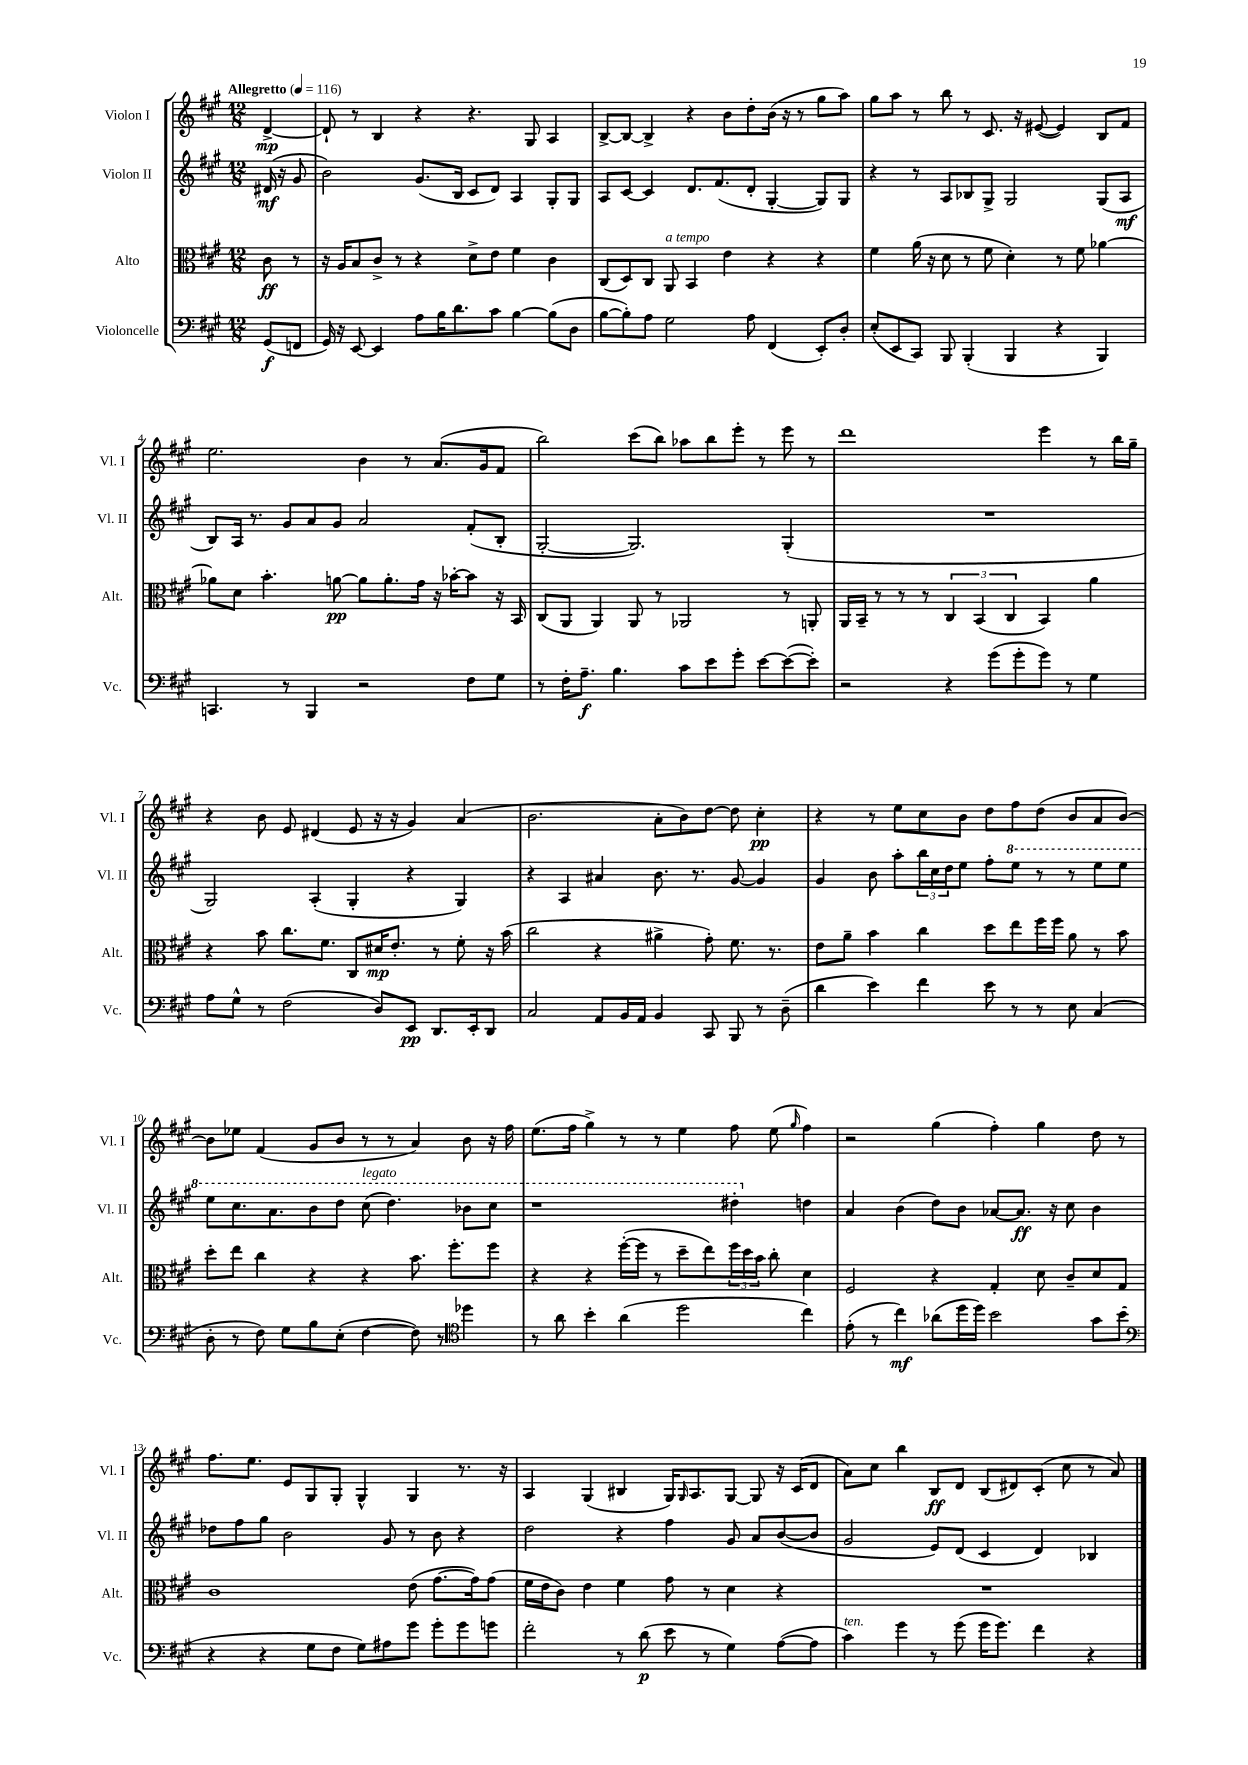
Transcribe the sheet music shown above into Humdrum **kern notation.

**kern	**kern	**kern	**kern
*staff4	*staff3	*staff2	*staff1
*clefF4	*clefC3	*clefG2	*clefG2
*k[f#c#g#]	*k[f#c#g#]	*k[f#c#g#]	*k[f#c#g#]
*M12/8	*M12/8	*M12/8	*M12/8
*MM116	*MM116	*MM116	*MM116
(8GG#	8c#	(16d#	[4d^
.	.	16r	.
8FF	8r	8g#	.
=	=	=	=
16GG#)	16r	2b)	8d`]
16r	16A	.	.
[8EE	8B	.	8r
4EE]	8c#^	.	4B
.	8r	.	.
8A	4r	(8.g#	4r
16B	.	.	.
8.d	.	16B	.
.	8d^	8c#	4.r
8c#	8e	8d)	.
[4B	4f#	4A	.
.	.	.	8G#
(8B]	4c#	8G#'	4A
8D	.	8G#	.
=	=	=	=
[8B	(8C#	8A	[8B^
8B'])	8D)	[8c#	8B_
8A	8C#	4c#]	4B^]
2G#	8AA	.	.
.	4BB	8.d	4r
.	.	(8.f#	.
.	4e	.	8b
8A	.	8d'	8dd'
(4FF#	4r	[4G#'	(16b
.	.	.	16r
.	.	.	8r
8EE')	4r	8G#])	8gg#
8D'	.	8G#	8aa)
=	=	=	=
(8E'	4f#	4r	8gg#
8EE	.	.	8aa
8CC#)	(16a	8r	8r
.	16r	.	.
8BBB	8d	8A	8bb
(4BBB'	8r	8B-	8r
.	8f#	8G#^	8.c#
4BBB	4d')	2G#	.
.	.	.	16r
.	.	.	([8e#
4r	8r	.	4e#])
.	8f#	.	.
4BBB)	[4a-	(8G#	8B
.	.	8A	8f#
=	=	=	=
4.CC	8a-]	8B)	2.ee
.	8d	16A	.
.	.	8.r	.
.	4.b'	.	.
8r	.	8g#	.
4BBB	.	8a	.
.	[8a	8g#	.
2r	8a]	2a	4b
.	8.a'	.	.
.	.	.	8r
.	16g#	.	.
.	16r	.	(8.a
.	[16b-'	.	.
8F#	8b-]	(8f#'	.
.	.	.	16g#
8G#	16r	8B'	8f#
.	16BB	.	.
=	=	=	=
8r	(8C#	[2G#'	2bb)
16F#'	8AA	.	.
8.A~	.	.	.
.	4AA)	.	.
4.B	.	.	.
.	8AA	2.G#])	(8ccc#
.	8r	.	8bb)
8c#	2AA-	.	8aa-
8e	.	.	8bb
8g#'	.	.	8eee'
[8e	.	.	8r
(8e_	8r	(4G#'	8eee
8e'])	8AA'	.	8r
=	=	=	=
2r	16AA	1.r	1ddd
.	16BB~	.	.
.	8r	.	.
.	8r	.	.
.	8r	.	.
4r	6C#	.	.
.	(6BB	.	.
(8g#	.	.	.
.	6C#	.	.
8g#'	.	.	.
8g#)	4BB)	.	4eee
8r	.	.	.
4G#	4a	.	8r
.	.	.	16bb
.	.	.	16gg#~
=	=	=	=
8A	4r	2G#)	4r
8G#^^	.	.	.
8r	8b	.	8b
(2F#	8.cc#	.	8e
.	.	(4A'	(4d#
.	8.f#	.	.
.	8C#	4G#'	8e
8D)	16d#	.	16r
.	8.e'	.	16r
8EE	.	4r	4g#)
8.DD	8r	.	.
.	8f#'	4G#)	(4a
16EE'	.	.	.
8DD	16r	.	.
.	(16b	.	.
=	=	=	=
2C#	2cc#	4r	2.b
.	.	4A	.
8AA	4r	4a#	.
16BB	.	.	.
16AA	.	.	.
4BB	4a#^	8.b	8a'
.	.	.	8b)
.	.	8.r	.
8CC#	8g#')	.	[8dd
8BBB	8.f#	[8g#	8dd]
8r	.	4g#]	4cc#'
.	8.r	.	.
(8D~	.	.	.
=	=	=	=
4d	8e	4g#	4r
.	8a~	.	.
4e)	4b	8b	8r
.	.	8aa'	8ee
4f#	4cc#	24bb	8cc#
.	.	24cc#	.
.	.	24dd	.
.	.	8ee	8b
8e	8dd	8ff#'	8dd
8r	8ee	8eee	8ff#
8r	16ff#	8r	(8dd
.	16ff#	.	.
8E	8a	8r	8b
(4C#	8r	8eee	8a
.	8b	8eee	[8b)
=	=	=	=
8D'	8dd'	8eee	8b]
8r	8ee	8.ccc#	8ee-
8F#)	4cc#	.	(4f#
.	.	8.aa	.
8G#	.	.	.
8B	4r	8bb	8g#
(8E'	.	8ddd	8b
[4F#	4r	(8ccc#	8r
.	.	4.ddd)	8r
8F#])	8.b	.	4a)
8r	.	.	.
.	8.ff#'	.	.
*clefC4	*	*	*
4dd-	.	8bb-	8b
.	8ff#	8ccc#	16r
.	.	.	16ff#
=	=	=	=
8r	4r	1r	(8.ee
8a	.	.	.
.	.	.	16ff#
4b'	4r	.	4gg#^)
(4a	([16ff#'	.	8r
.	16ff#]	.	.
.	8r	.	8r
2dd	8dd~	.	4ee
.	8ee)	.	.
.	24ff#	4ddd#'	8ff#
.	24dd	.	.
.	24b	.	.
.	8cc#'	.	(8ee
.	.	.	16qqgg#
4cc#)	4d	4dd	4ff#)
=	=	=	=
(8e'	2F#	4a	2r
8r	.	.	.
4cc#)	.	(4b	.
(8a-	4r	8dd)	(4gg#
16dd	.	8b	.
16dd)	.	.	.
2b	4G#'	[8a-	4ff#')
.	.	8.a-]	.
.	8d	.	4gg#
.	.	16r	.
.	8c#~	8cc#	.
8g#	8d	4b	8dd
(8b	8G#	.	8r
=	=	=	=
*clefF4	*	*	*
4r	1c#	8dd-	8.ff#
.	.	8ff#	.
.	.	.	8.ee
4r	.	8gg#	.
.	.	2b	8e
8G#	.	.	8G#
8F#	.	.	8G#'
8G#)	.	.	4G#^^
8A#	.	8g#	.
8g#	(8e	8r	4G#
8g#'	[8.g#	8b	.
8g#	.	4r	8.r
.	16g#])	.	.
8g	(8g#	.	.
.	.	.	16r
=	=	=	=
2f#'	16f#	2dd	4A
.	16e	.	.
.	8c#)	.	.
.	4e	.	(4G#
8r	4f#	4r	4B#
(8d	.	.	.
8e	8g#	4ff#	16G#)
.	.	.	16qqG#
.	.	.	8.A
8r	8r	.	.
4G#)	4d	8g#	[8G#
.	.	8a	8G#]
([8A	4r	([8b	16r
.	.	.	(16c#
8A]	.	8b]	8d
=	=	=	=
4c#)	1.r	2g#	8a)
.	.	.	8cc#
4g#	.	.	4bb
8r	.	8e)	8B
(8g#	.	(8d	8d
16g#	.	4c#	(8B
8.g#)	.	.	.
.	.	.	8d#)
4f#	.	4d)	(8c#'
.	.	.	8cc#
4r	.	4B-	8r
.	.	.	8a)
==	==	==	==
*-	*-	*-	*-
